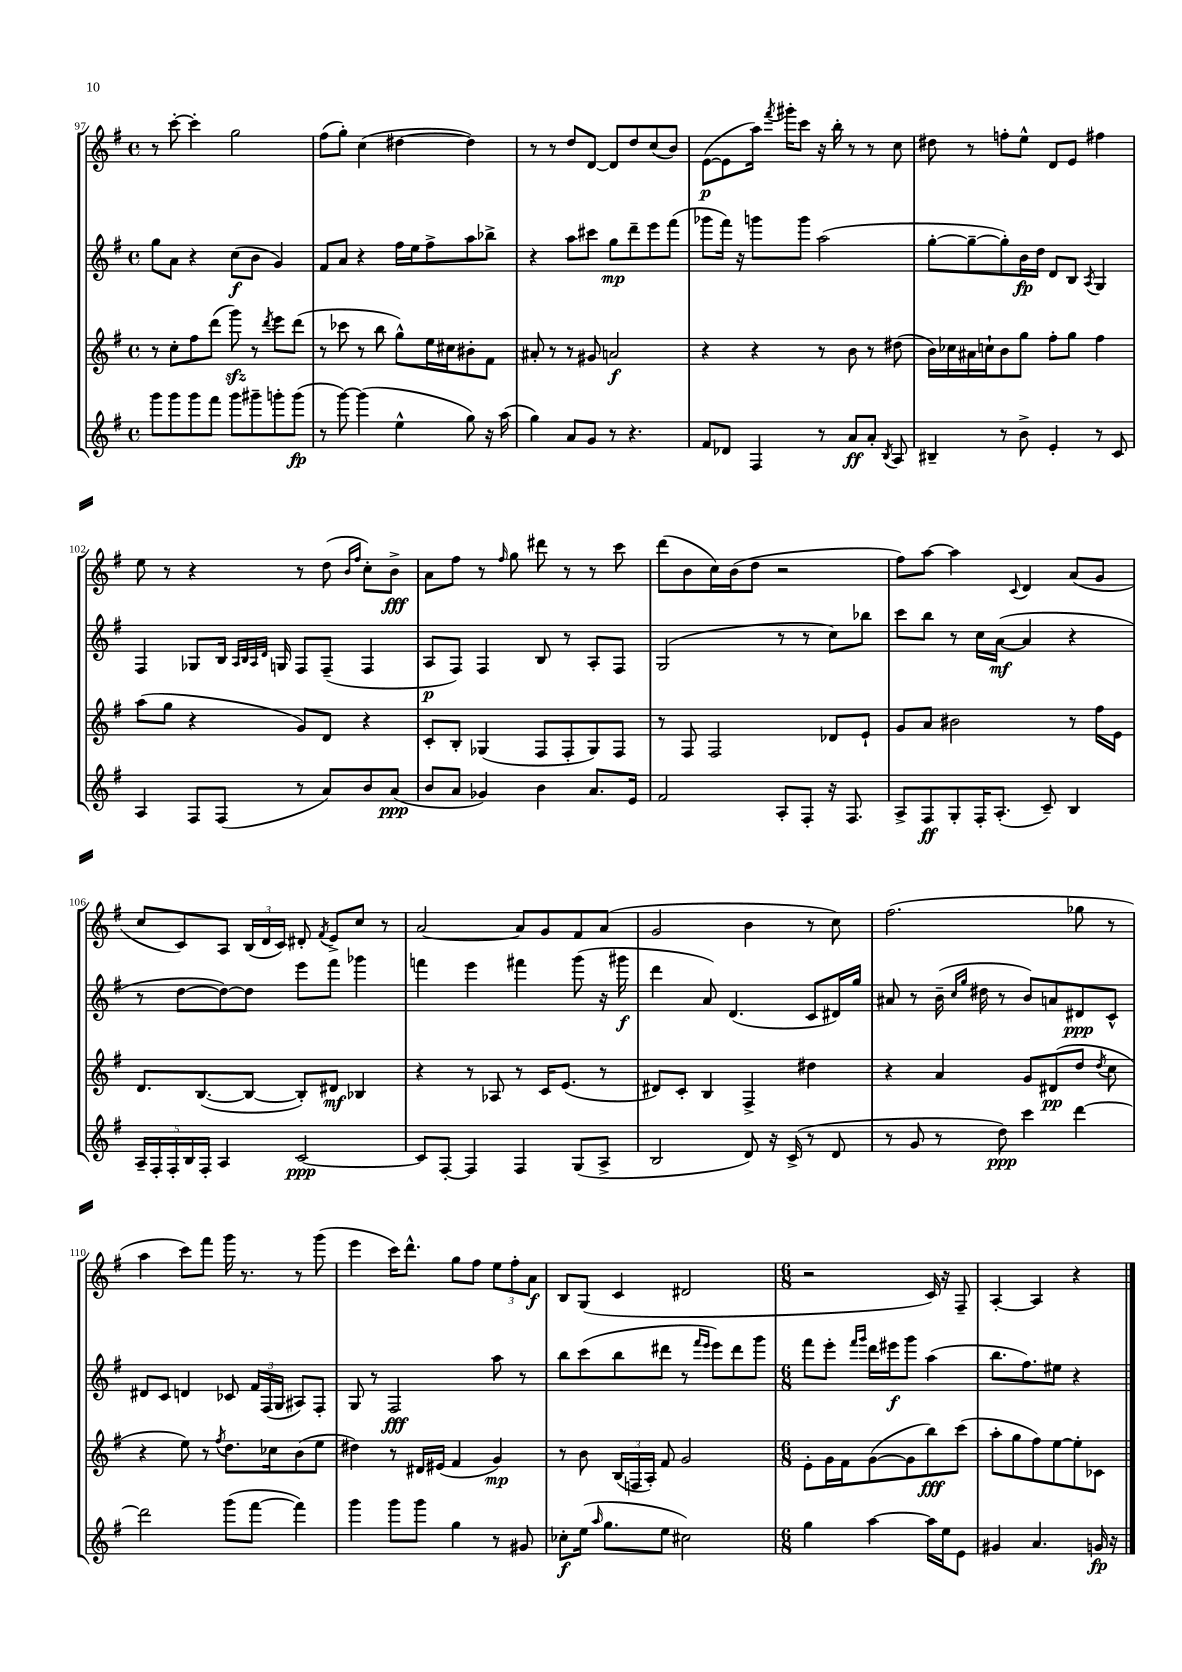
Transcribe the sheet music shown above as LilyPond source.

<<
\new StaffGroup <<
\new Staff = "s0" {
    \clef treble \key g \major \defaultTimeSignature \time 4/4
    \autoBeamOff r8 c'''8~-. c'''4-. g''2 |
    fis''8[( g''8]-.) c''4( dis''4~ dis''4) |
    r8 r8 d''8[ d'8]~ d'8[ d''8 c''8( b'8]) |
    e'8[~\p( e'8 a''16]) \acciaccatura { fis'''8 } gis'''16[-. c'''8] r16 b''16-. r8 r8 c''8 |
    dis''8 r8 f''8[-. e''8]-^ d'8[ e'8] fis''4 |
    e''8 r8 r4 r8 d''8( \grace { b'16[ fis''16] } c''8[-.) b'8]->\fff |
    a'8[ fis''8] r8 \grace { fis''16 } g''8 dis'''8 r8 r8 c'''8 |
    d'''8[( b'8 c''16) b'16( d''8] r2 |
    fis''8[) a''8]~ a''4 \appoggiatura { c'8 } d'4 a'8[( g'8] |
    c''8[ c'8) a8] \tuplet 3/2 { b16[( d'16 c'16]) } dis'8-. \acciaccatura { fis'8 } e'8[-> c''8] r8 |
    a'2~ a'8[ g'8 fis'8 a'8]( |
    g'2 b'4 r8 c''8) |
    fis''2.( ges''8 r8 |
    a''4 c'''8[) fis'''8] g'''16 r8. r8 g'''8( |
    e'''4 c'''16[) d'''8.]-^ g''8[ fis''8] \tuplet 3/2 { e''8[ fis''8-. a'8]\f } |
    b8[ g8]( c'4 dis'2 |
    \numericTimeSignature \time 6/8 r2 c'16) r16 fis8-- |
    a4~-. a4 r4 \bar "|." |
}
\new Staff = "s1" {
    \clef treble \key g \major \defaultTimeSignature \time 4/4
    \autoBeamOff g''8[ a'8] r4 c''8[\f( b'8] g'4) |
    fis'8[ a'8] r4 fis''16[ e''16 fis''8-> a''8 bes''8]-> |
    r4 a''8[ cis'''8] g''8[\mp d'''8-- e'''8 fis'''8]( |
    ges'''8[ fis'''16]) r16 g'''8[ g'''8] a''2( |
    g''8[~-. g''8~-- g''8-.) b'16\fp d''16] d'8[ b8] \acciaccatura { a8 } g4 |
    fis4 ges8[ b16] \grace { a32[ b32 a32 d'32] } g16 fis8[ fis8]--( fis4 |
    a8[\p fis8]) fis4 b8 r8 a8[-. fis8] |
    g2( r8 r8 c''8[) bes''8] |
    c'''8[ b''8] r8 c''16[ a'16]~\mf( a'4 r4 |
    r8 d''8[~ d''8~) d''8] e'''8[ fis'''8] ges'''4 |
    f'''4 e'''4 fis'''4 g'''8( r16 gis'''16\f |
    d'''4 a'8) d'4.( c'8[ dis'16) g''16] |
    ais'8 r8 b'16--( \grace { c''16[ g''16] } dis''16 r8 b'8[) a'8 dis'8\ppp c'8]-^ |
    dis'8[ c'8] d'4 ces'8 \tuplet 3/2 { fis'16[ fis16( g16] } ais8[) fis8]-. |
    g8 r8 fis2\fff a''8 r8 |
    b''8[ c'''8( b''8 dis'''8] r8 \grace { fis'''16[ e'''16] } e'''8[) dis'''8 g'''8] |
    \numericTimeSignature \time 6/8 fis'''8[ e'''8]-. \grace { fis'''16[ g'''16] } d'''16[ eis'''16\f g'''8] a''4( |
    b''8.[ fis''8.) eis''8] r4 \bar "|." |
}
\new Staff = "s2" {
    \clef treble \key g \major \defaultTimeSignature \time 4/4
    \autoBeamOff r8 c''8[-. fis''8 d'''8]( g'''8\sfz) r8 \acciaccatura { d'''8 } e'''8[ d'''8]( |
    r8 ces'''8 r8 b''8 g''8[-^) e''16 cis''16 bis'8-. fis'8] |
    ais'8-. r8 r8 gis'8 a'2\f |
    r4 r4 r8 b'8 r8 dis''8( |
    b'16[) ces''16 ais'16 c''16-! b'8 g''8] fis''8[-. g''8] fis''4 |
    a''8[( g''8] r4 g'8[) d'8] r4 |
    c'8[-. b8]-. ges4( fis8[ fis8-. ges8) fis8] |
    r8 fis8 fis2 des'8[ e'8]-! |
    g'8[ a'8] bis'2 r8 fis''16[ e'16] |
    d'8.[ b8.~( b8]~ b8[-.) dis'8]\mf bes4 |
    r4 r8 aes8 r8 c'16[ e'8.]( r8 |
    dis'8[) c'8]-. b4 fis4-> dis''4 |
    r4 a'4 g'8[ dis'8\pp( d''8] \acciaccatura { d''8 } c''8 |
    r4 e''8) r8 \acciaccatura { fis''8 } d''8.[ ces''16 b'8( e''8] |
    dis''4) r8 dis'16[ eis'16]( fis'4 g'4\mp) |
    r8 b'8 \tuplet 3/2 { b16[( f16 a16]-.) } fis'8 g'2 |
    \numericTimeSignature \time 6/8 e'8[-. g'16 fis'16 g'8~( g'8 b''8\fff) c'''8]( |
    a''8[-. g''8 fis''8) e''8~ e''8-. ces'8] \bar "|." |
}
\new Staff = "s3" {
    \clef treble \key g \major \defaultTimeSignature \time 4/4
    \autoBeamOff g'''8[ g'''8 g'''8 fis'''8] g'''8[ gis'''8-- g'''8-. g'''8]\fp( |
    r8 g'''8~) g'''4( e''4-^ g''8) r16 a''16( |
    g''4) a'8[ g'8] r8 r4. |
    fis'8[ des'8] fis4 r8 a'8[\ff a'8]-. \acciaccatura { b8 } a8 |
    bis4-- r8 b'8-> e'4-. r8 c'8 |
    a4 fis8[ fis8]( r8 a'8[) b'8 a'8]\ppp( |
    b'8[ a'8] ges'4) b'4 a'8.[ e'16] |
    fis'2 a8[-. fis8]-. r16 fis8. |
    a8[-> fis8\ff g8-. fis16-. a8.]-.( c'8--) b4 |
    \tuplet 5/4 { a16[-- fis16-. fis16-. b16 fis16]-. } a4 c'2~\ppp |
    c'8[ fis8]~-. fis4 fis4 g8[( a8]-> |
    b2 d'8) r16 c'16->( r8 d'8 |
    r8 g'8 r8 d''8\ppp) c'''4 d'''4~ |
    d'''2 g'''8[( fis'''8]~ fis'''4) |
    g'''4 g'''8[ g'''8] g''4 r8 gis'8 |
    ces''8[-.\f e''16]( \grace { a''16 } g''8.[ e''8] cis''2) |
    \numericTimeSignature \time 6/8 g''4 a''4~ a''16[ e''16 e'8] |
    gis'4 a'4. g'16\fp r16 \bar "|." |
}
>>
>>
\layout { \context { \Score currentBarNumber = #97 } }
